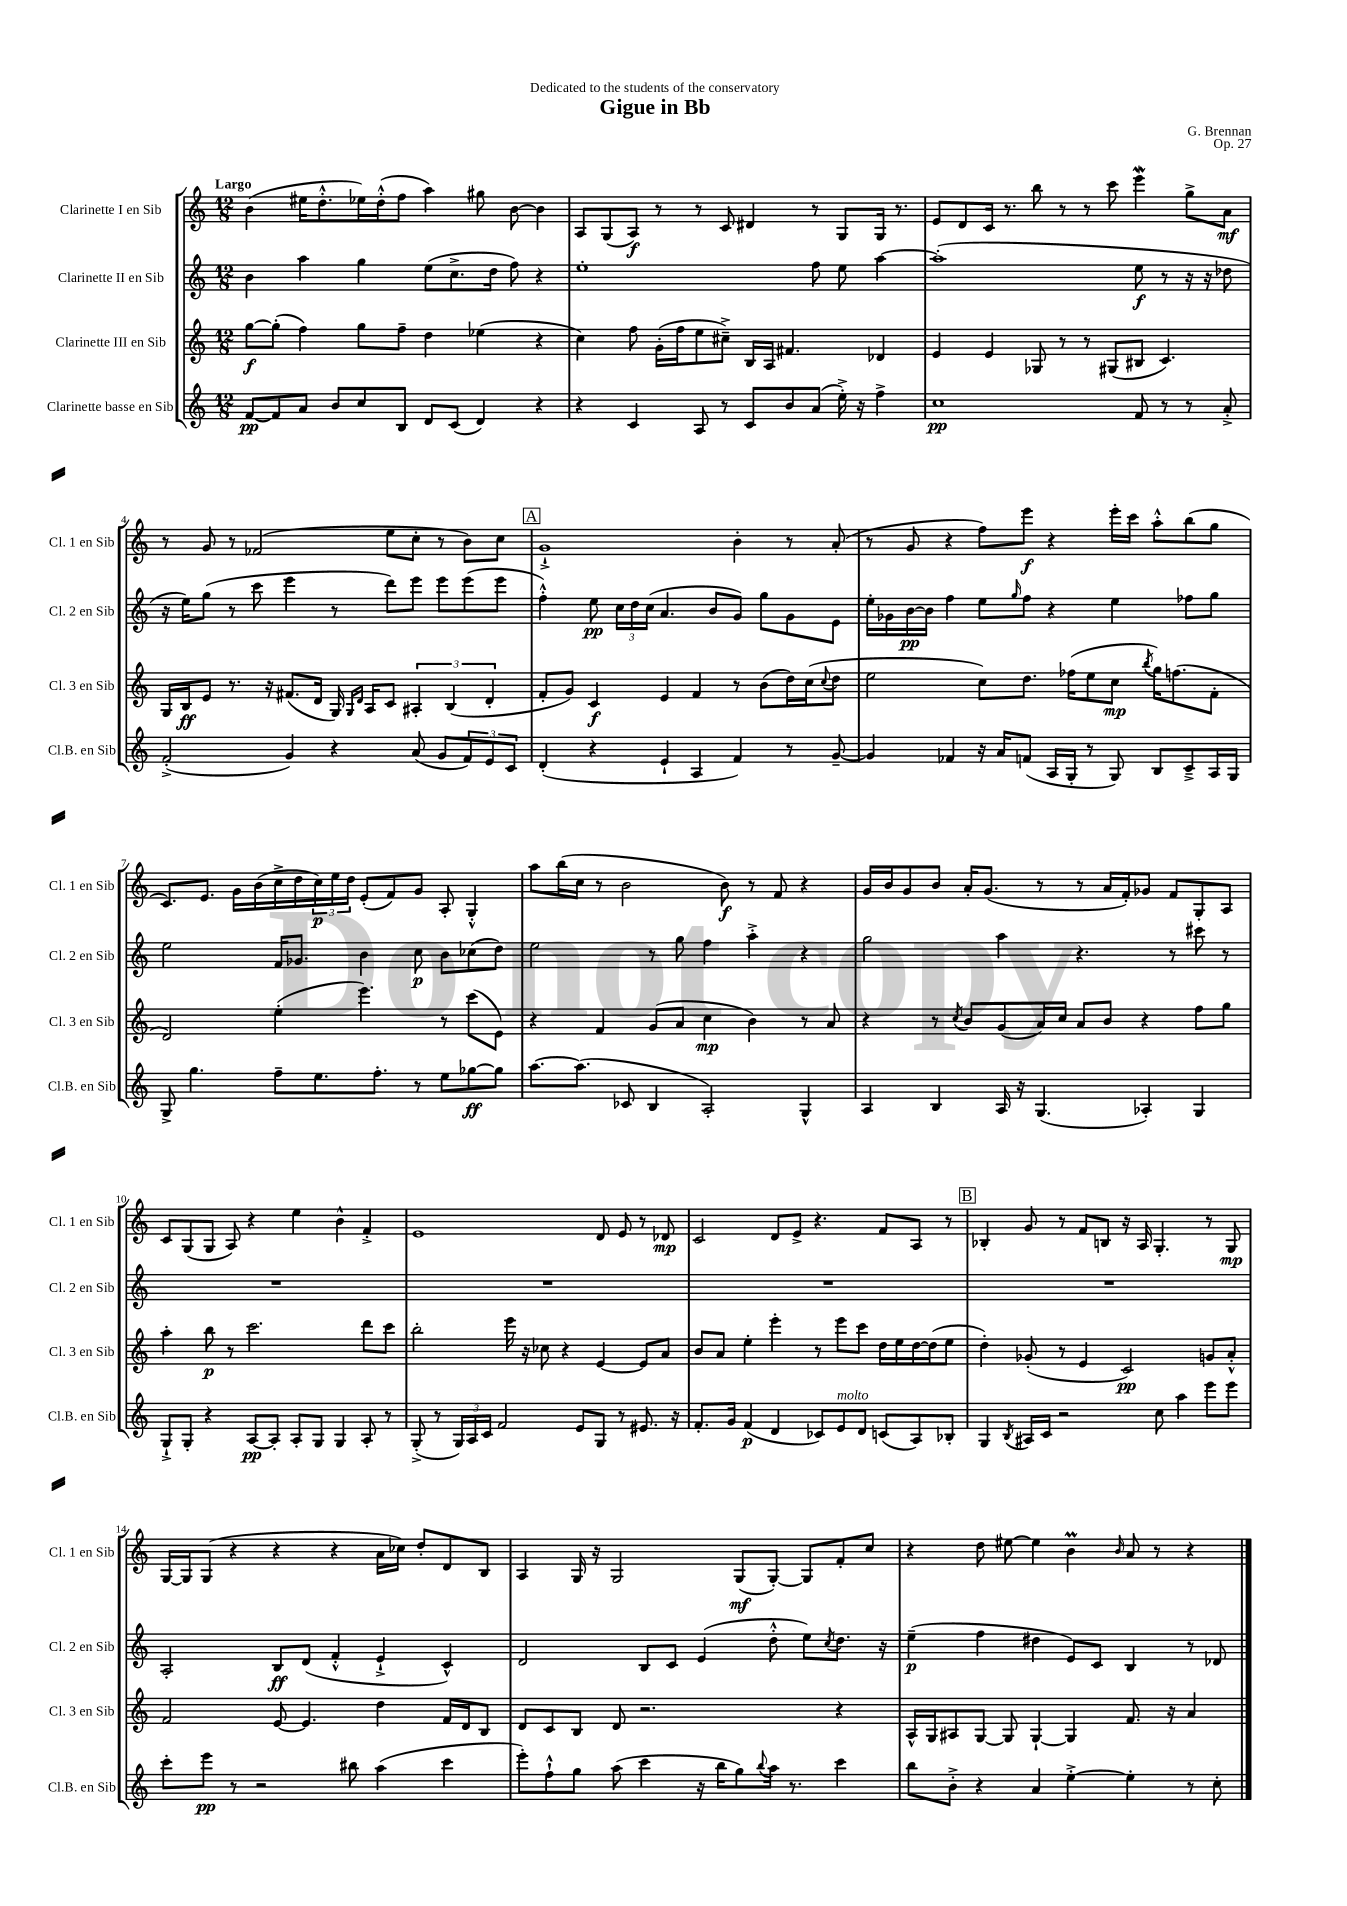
\header { title = "Gigue in Bb" composer = "G. Brennan" dedication = "Dedicated to the students of the conservatory" opus = "Op. 27" }
<<
\new StaffGroup <<
\new Staff = "s0" \with { instrumentName = "Clarinette I en Sib" shortInstrumentName = "Cl. 1 en Sib" } {
    \clef treble \key c \major \numericTimeSignature \time 12/8 \tempo "Largo"
    b'4( eis''16 d''8.-.-^ ees''16) d''16-.-^( f''8 a''4) gis''8 b'8~ b'4 |
    a8 g8( a8\f) r8 r8 c'8 dis'4 r8 g8 g16 r8. |
    e'8 d'8 c'16 r8. b''8 r8 r8 c'''8 e'''4\mordent g''8-> a'8\mf |
    r8 g'8 r8 fes'2( e''8 c''8-. r8 b'8) c''8 |
    \mark \markup { \box "A" } g'1-!-> b'4-. r8 a'8-.( |
    r8 g'8 r4 f''8) e'''8\f r4 e'''16-. c'''16 a''8-.-^ b''8( g''8 |
    c'8.) e'8. g'16 b'16( c''16-> d''16 \tuplet 3/2 { c''16\p) e''16 d''16 } e'8-.( f'8) g'8 a8-. g4-.-^ |
    a''8 b''16( c''16 r8 b'2 b'8\f) r8 f'8 r4 |
    g'16 b'16 g'8 b'8 a'16-. g'8.( r8 r8 a'16 f'16-.) ges'8 f'8 g8-. a8 |
    c'8 g8( g8 a8) r4 e''4 b'4-^ f'4-.-> |
    e'1 d'8 e'8 r8 des'8\mp |
    c'2 d'8 e'8-> r4. f'8 a8 r8 |
    \mark \markup { \box "B" } bes4-. g'8 r8 f'8 b8 r16 a16 g4.-. r8 g8\mp |
    g16~ g16 g8( r4 r4 r4 a'16 ces''16) d''8-. d'8 b8 |
    a4 g16 r16 g2 g8\mf( g8~-.) g8 f'8-. c''8 |
    r4 d''8 eis''8~ eis''4 b'4\prall \grace { b'16 } a'8 r8 r4 \bar "|." |
}
\new Staff = "s1" \with { instrumentName = "Clarinette II en Sib" shortInstrumentName = "Cl. 2 en Sib" } {
    \clef treble \key c \major \numericTimeSignature \time 12/8
    b'4 a''4 g''4 e''8( c''8.-> d''16 f''8) r4 |
    e''1-. f''8 e''8 a''4~ |
    a''1-.( e''8\f r8 r16 r16 des''8 |
    r16 e''16) g''8( r8 c'''8 e'''4 r8 d'''8) e'''8 e'''8 e'''8( e'''8 |
    \mark \markup { \box "A" } f''4-.-^) e''8\pp \tuplet 3/2 { c''16 d''16 c''16( } a'4. b'8 g'8) g''8 g'8 e'8 |
    e''16-. ges'16 b'16~\pp b'16 f''4 e''8 \grace { g''16 } f''8 r4 e''4 fes''8 g''8 |
    e''2 f'16 ges'8. b'4 c''8\p b'8 ces''8( d''8) |
    e''2 r8 g''8 f''4 a''4-.-> r4 |
    g''2 a''4 r4. r8 cis'''8 r8 |
    R1. |
    R1. |
    R1. |
    \mark \markup { \box "B" } R1. |
    a2-. b8\ff d'8( f'4-.-^ e'4-!-> c'4-^) |
    d'2 b8 c'8 e'4( d''8-.-^ e''8) \acciaccatura { c''8 } d''8. r16 |
    e''4--\p( f''4 dis''4 e'8) c'8 b4 r8 des'8 \bar "|." |
}
\new Staff = "s2" \with { instrumentName = "Clarinette III en Sib" shortInstrumentName = "Cl. 3 en Sib" } {
    \clef treble \key c \major \numericTimeSignature \time 12/8
    g''8~\f g''8-.( f''4) g''8 f''8-- d''4 ees''4( r4 |
    c''4) f''8 g'16-.( f''16 e''8 cis''8--->) b16 a16 fis'4. des'4 |
    e'4 e'4 ges8 r8 r8 gis8( bis8 c'4.) |
    g16 b16\ff e'8 r8. r16 fis'8.( d'16 g16) \grace { g16 d'16 } a16 c'8 \tuplet 3/2 { ais4-. b4( d'4-. } |
    \mark \markup { \box "A" } f'8-. g'8) c'4\f e'4 f'4 r8 b'8( d''16) c''16( \appoggiatura { c''8 } d''8 |
    e''2 c''8) d''8. fes''16( e''8 c''8\mp \acciaccatura { b''8 } g''16) f''8.( f'8-. |
    d'2) e''4-.( e'''4.) r8 c'''8( e'8) |
    r4 f'4 g'8( a'8 c''4\mp b'4) r8 a'8 |
    r4 r8 \acciaccatura { c''8 } b'8 g'8( a'16) c''16 a'8 b'8 r4 f''8 g''8 |
    a''4-. b''8\p r8 c'''2. d'''8 c'''8 |
    b''2-. e'''16 r16 ces''8 r4 e'4~ e'8 a'8 |
    b'8 a'8 e''4-. e'''4-. r8 e'''8 c'''8 d''16 e''16 d''16~ d''16( e''8 |
    \mark \markup { \box "B" } d''4-.) ges'8-.( r8 e'4 c'2\pp) g'8 a'8-.-^ |
    f'2 e'8~ e'4. d''4 f'16 d'16 b8 |
    d'8 c'8 b8 d'8 r2. r4 |
    a16-^ g16 ais8 g8~ g8 g4~-! g4 f'8. r16 a'4 \bar "|." |
}
\new Staff = "s3" \with { instrumentName = "Clarinette basse en Sib" shortInstrumentName = "Cl.B. en Sib" } {
    \clef treble \key c \major \numericTimeSignature \time 12/8
    f'8~\pp f'8 a'8 b'8 c''8 b8 d'8 c'8( d'4) r4 |
    r4 c'4 a8 r8 c'8 b'8 a'8( e''16-.->) r16 f''4-> |
    c''1\pp f'8 r8 r8 a'8-.-> |
    f'2-.->( g'4) r4 a'8( g'8 \tuplet 3/2 { f'8) e'8 c'8 } |
    \mark \markup { \box "A" } d'4-.( r4 e'4-! a4 f'4) r8 g'8~-- |
    g'4 fes'4 r16 a'16 f'8( a16 g16-. r8 g8) b8 c'8---> a16 g16 |
    g8-> g''4. f''8-- e''8. f''8.-. r8 e''8 ges''8~\ff ges''8 |
    a''8.~ a''8.( ces'8 b4 a2-.) g4-^ |
    a4 b4 a16 r16 g4.( aes4-.) g4 |
    g8-!-> g8-. r4 a8~\pp a8-. a8-. g8 g4 a8-. r8 |
    g8-.->( r8 \tuplet 3/2 { g16) a16 c'16 } f'2 e'8 g8 r8 eis'8. r16 |
    f'8.-. g'16 f'4\p( d'4 ces'8) e'8^\markup { \italic "molto" } d'8 c'8( a8) bes8-. |
    \mark \markup { \box "B" } g4 \acciaccatura { b8 } ais16 c'16 r2 c''8 a''4 e'''8 e'''8 |
    c'''8-. e'''8\pp r8 r2 bis''8 a''4( c'''4 |
    e'''8-.) f''8-!-^ g''8 a''8( c'''4 r16 b''16 g''8) \appoggiatura { b''8 } a''16 r8. c'''4 |
    b''8 b'8-.-> r4 a'4 e''4~-.-> e''4-. r8 c''8-. \bar "|." |
}
>>
>>
